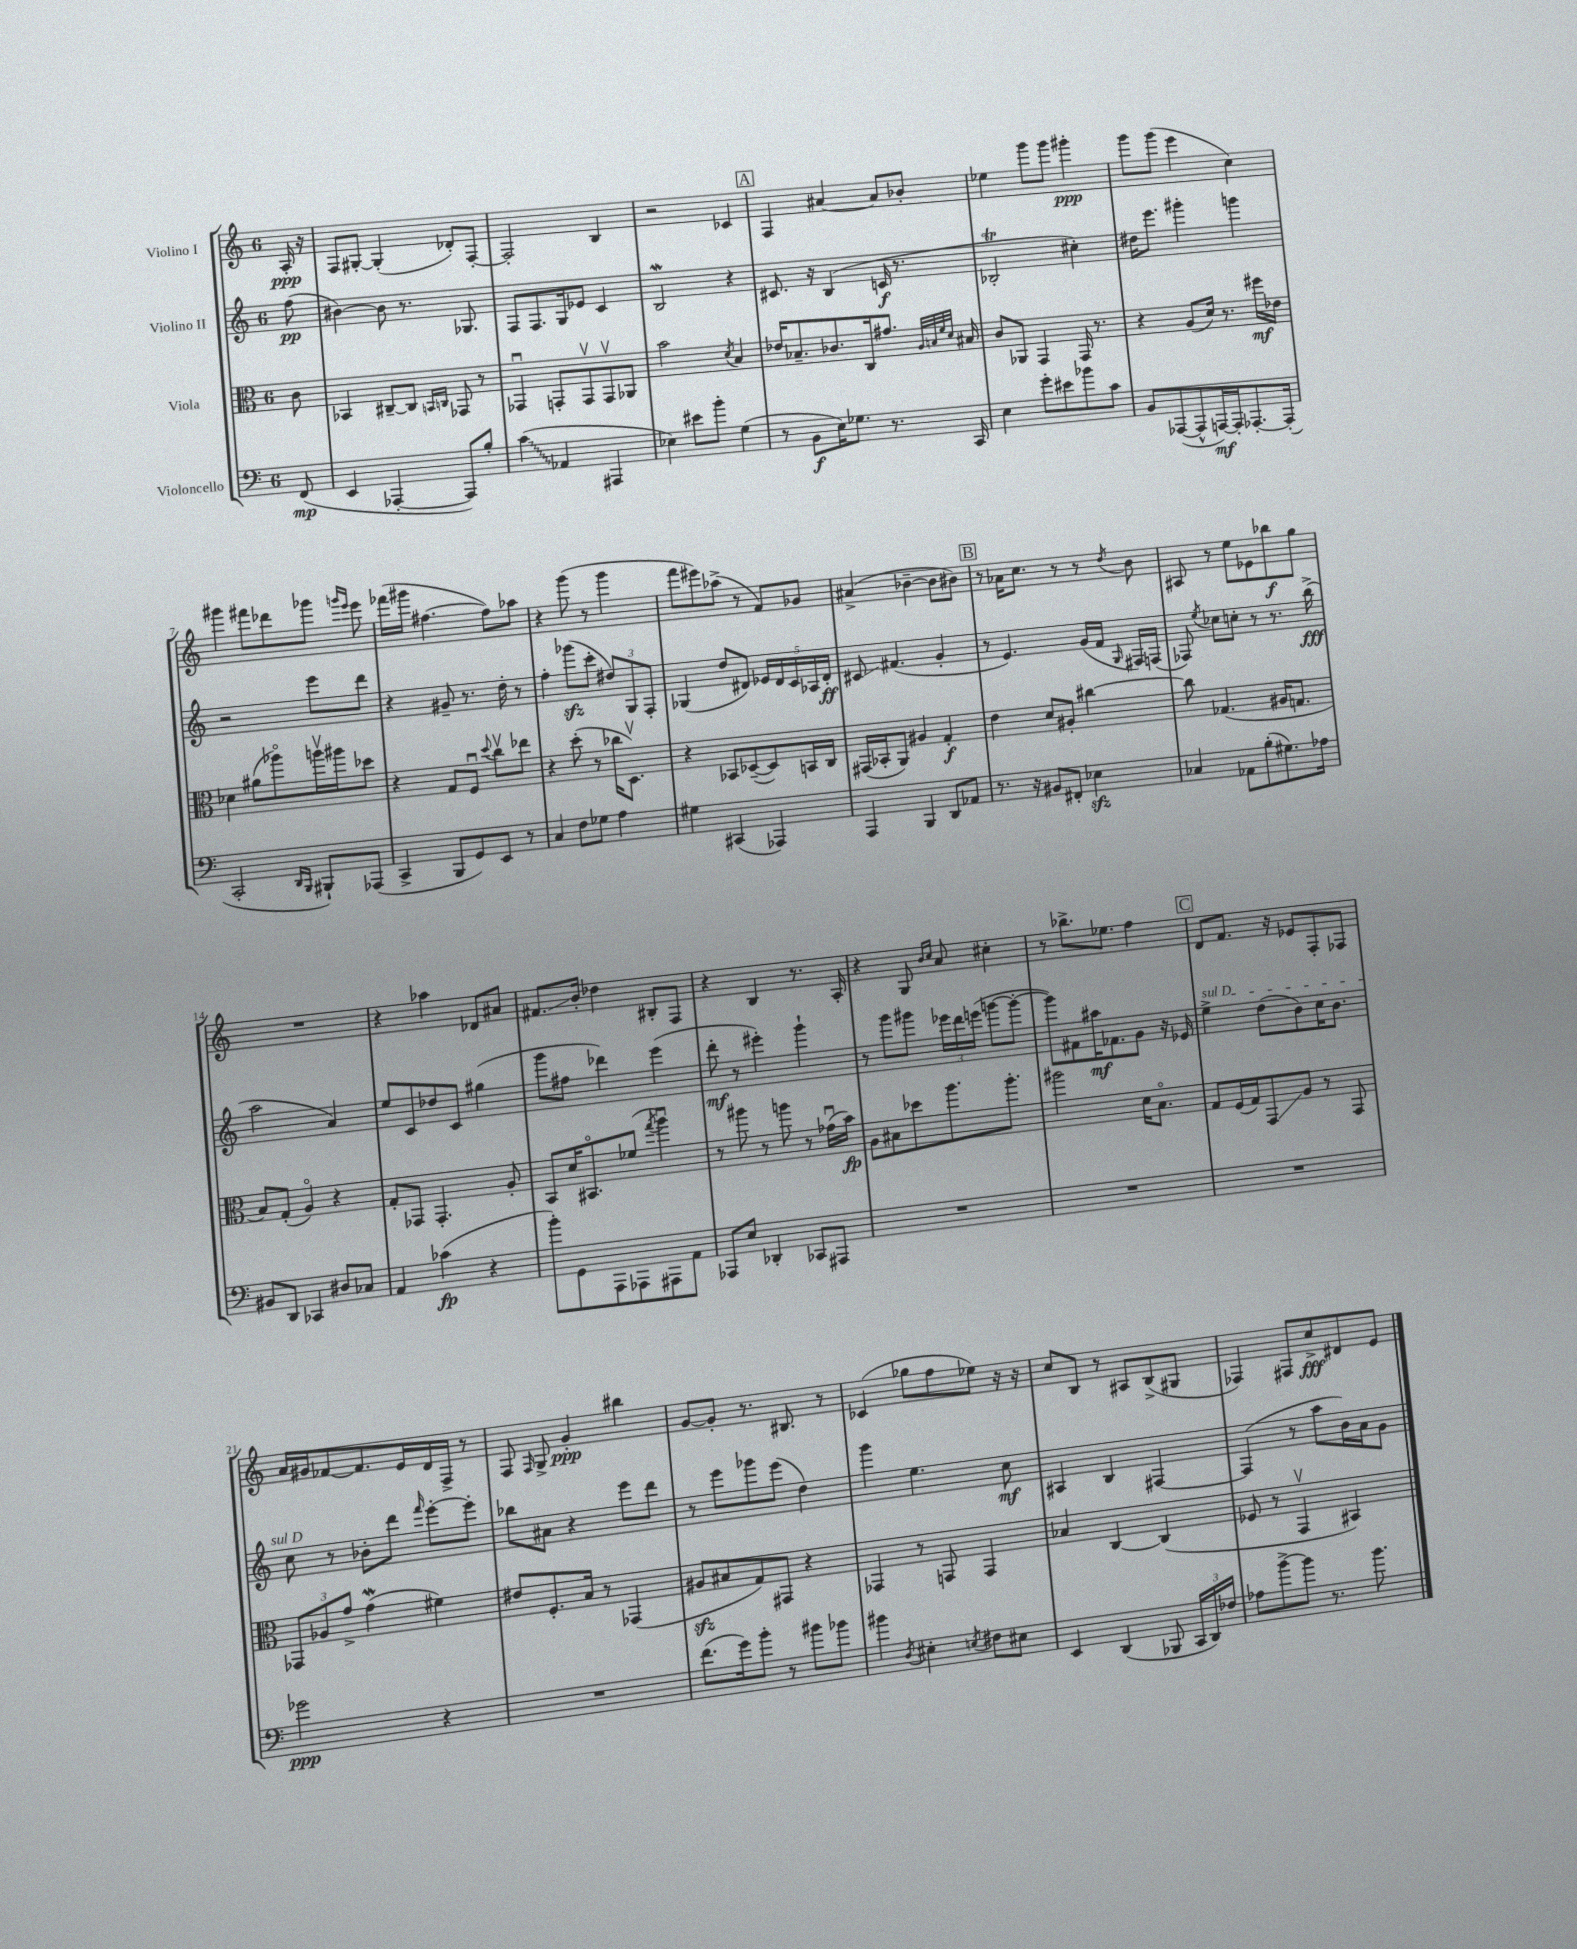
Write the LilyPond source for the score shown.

<<
\new StaffGroup <<
\new Staff = "s0" \with { instrumentName = "Violino I" } {
    \clef treble \key c \major \once \override Staff.TimeSignature.style = #'single-digit \time 6/8 \partial 8
    \autoBeamOff a16-.\ppp r16 |
    f8[ gis8]~-. gis4-.( des'8[-.) f8]~-. |
    f2-. b4 |
    r2 ces'4 |
    \mark \markup { \box "A" } f4 ais'4~ ais'8[ bes'8]-. |
    ees''4 g'''8[ g'''8] gis'''4-.\ppp |
    g'''8[ g'''8]( e'''4 c''4) |
    gis'''4 fis'''8[ des'''8 ges'''8] \grace { g'''16[ e'''16] } e'''8 |
    fes'''16[( gis'''16] fis''4.~ fis''8[) aes''8] |
    r4 g'''8( r8 g'''4 |
    f'''8[ eis'''8) aes''8]->( r8 f'8[) ges'8] |
    ais'4->( bes'4~-- bes'8[ bis'8]) |
    \mark \markup { \box "B" } r8 aes'16[ c''8.] r8 r8 \acciaccatura { d''8 } b'8 |
    ais8 r8 e''8[ ees'8 bes''8\f g''8] |
    R2. |
    r4 aes''4 des'8[ ais'8] |
    fis'8.[\glissando b'16]-. des''4 bis8[-. f8] |
    r4 b4 r8. a16-. |
    r4 g8 \grace { b'16[ c''16] } a'8 cis''4-. |
    r8 bes''8.[-> ees''8.] f''4 |
    \mark \markup { \box "C" } d'8[ f'8.] r16 ees'8[ f8-. fes8] |
    a'16[ gis'16 fes'8~ fes'8. e'16 d'16 f16]-> r8 |
    f8 \grace { f16 } g8-> g'4-.\ppp bis''4 |
    g'8[~ g'8]-. r8. bis8. r8 |
    ces'4( ges''8[ f''8 ees''8]) r16 r16 |
    c''8[ b8] r8 ais8[ b8->( gis8] |
    fes4) fis8[ c''8->\fff dis'8 e'8] \bar "|." |
}
\new Staff = "s1" \with { instrumentName = "Violino II" } {
    \clef treble \key c \major \once \override Staff.TimeSignature.style = #'single-digit \time 6/8 \partial 8
    \autoBeamOff f''8\pp( |
    bis'4~) bis'8 r8. ges8. |
    f8[ f8. g16 ees'8] c'4 |
    b2\mordent r4 |
    \mark \markup { \box "A" } cis'8. r16 b4( c'16\f r8. |
    bes2-.\trill cis''4-.) |
    dis''16[ e'''8.] gis'''4-. g'''4 |
    r2 e'''8[ d'''8] |
    r4 gis'8-- r8. d''16-. r8 |
    f''4-. ges'''8[\sfz( c'''8]-. \tuplet 3/2 { dis''8[) g8 f8]-. } |
    ges4( d''8[ dis'8]) \tuplet 5/4 { ees'16[ dis'16 c'16 aes16 dis'16]-.\ff } |
    cis'8\glissando fis'4.( g'4-. |
    \mark \markup { \box "B" } r8 e'4.) g'16[( f'16] \grace { g16 } fis16[) f16]( |
    fes8) \acciaccatura { e''8 } ces''8[ c''8]-. r8 r8. b''16->\fff( |
    a''2 a'4) |
    e''8[ c'8 des''8 c'8] gis''4( |
    g'''8[ fis''8] des'''4) e'''4( |
    d'''8-.\mf r8 eis'''4-.) g'''4-! |
    r8 g'''8[ gis'''8] \tuplet 3/2 { ees'''16[ d'''16 e'''16]( } g'''8[~ g'''8]~-. |
    g'''8[) fis'8 ais''16\mf fes'8. g'8] r16 ees'16 |
    \mark \markup { \box "C" } \once \override TextSpanner.bound-details.left.text = \markup { \italic "sul D" } e''4->\startTextSpan d''8[( b'8) c''16 b'8.] |
    c''8\stopTextSpan r8 bes'8[-. d'''8] \grace { f'''16 } e'''8[~-. e'''8]-. |
    bes''8[ ais'8] r4 e'''8[ d'''8] |
    r8 e'''8[ ges'''8 e'''8]( d''4) |
    g'''4 e''4. c''8\mf |
    ais4 b4 fis4~ |
    fis4( r8 a''8[ b'16) a'16 g'8] \bar "|." |
}
\new Staff = "s2" \with { instrumentName = "Viola" } {
    \clef alto \key c \major \once \override Staff.TimeSignature.style = #'single-digit \time 6/8 \partial 8
    \autoBeamOff c'8 |
    bes,4 cis8[~-- cis8] \grace { b,16[ c16] } ges,8 r8 |
    ges,4\downbow g,8[-. g,8\upbow g,8\upbow aes,8] |
    b'2 \acciaccatura { d'8 } b4 |
    \mark \markup { \box "A" } ees'16[ bes8.-- ces'8. c16 gis'8.] \grace { a32[ b32 f'32 d'32] } bis16 |
    c'8[ aes,8] g,4 g,16 r8. |
    r4 a8[( d'16]) r8. fis''16[\mf ees'16] |
    des'4 ais'8[( aes''8\flageolet) a''16\upbow ais''16 des''8] |
    r4 g8[ f8]\downbow \appoggiatura { d''8 } c''8[\upbow ees''8] |
    r4 d''8-.( r8 ces''16[ d8.]\upbow) |
    r4 bes,8[ des8~--( des8) b,16 c16] |
    gis,16[( bes,16-. a,8]) ais4 g4-.\f |
    \mark \markup { \box "B" } e'4 d'8[ ais8]-. cis''4~ |
    cis''8 ges4.( ais16[ g8.] |
    b8[) g8]-.( a4\flageolet) r4 |
    g8[-. ges,8] ges,4.-. a8-. |
    b,8[ d'16 bis,8.\flageolet fes'8]( \acciaccatura { g''8 } a''4\downbow) |
    r8 ais''8 r8 a''8 r8 ges'16[\downbow( b'16]\fp) |
    a8[ bis8 des''8 a''8. a''8.]-. |
    ais''2 d'16[ b8.]\flageolet |
    \mark \markup { \box "C" } g8[ f16( g16) g,8\glissando a8] r8 g,8 |
    \tuplet 3/2 { ges,8[ aes8 g'8]-> } g'4\mordent( fis'4) |
    eis'8[ f8.-. b16] r8 ges,4( |
    ais8[\sfz bis8 g8) gis,8] r4 |
    ges,4 r8 g,8 g,4 |
    bes4 c4~ c4( |
    fes8 r8 g,4\upbow bis,4) \bar "|." |
}
\new Staff = "s3" \with { instrumentName = "Violoncello" } {
    \clef bass \key c \major \once \override Staff.TimeSignature.style = #'single-digit \time 6/8 \partial 8
    \autoBeamOff f,8\mp( |
    e,4 aes,,4~-. aes,,8[) b8]-. |
    \once \override Glissando.style = #'zigzag c'4\glissando( aes,4 ais,,4 |
    ees4) eis'8[ b'8]-. g4( |
    \mark \markup { \box "A" } r8 b,8[\f e16) ges8.] r8. c,16 |
    e4 g'8[-. eis'8 bes'8 c'8] |
    b,8[ aes,,8~( aes,,8-^ a,,16~\mf) a,,16-. aes,,8.~-. aes,,16]-.( |
    c,2-. \grace { d,16[ b,,16] } bis,,8[-!) aes,,8]( |
    c,4-> b,,8[ g,8) e,8] r8 |
    c4 f8[ ges8] a4 |
    gis4 cis,4( aes,,4) |
    a,,4 b,,4 d,8[ aes,8] |
    \mark \markup { \box "B" } r8. r16 bis,8[ fis,8]-. ees4\sfz |
    ces4 aes,8[ b8-.( gis8.) aes16] |
    bis,8[ d,8] ces,4 dis8[ ces8] |
    a,4 ces'4\fp( r4 |
    b'8[-.) g,8 a,,8 aes,,8 ais,,8 a,8] |
    aes,,8[ e8] des,4-. ces,8[ ais,,8] |
    R2. |
    R2. |
    \mark \markup { \box "C" } R2. |
    ges'2\ppp r4 |
    R2. |
    f'8.[( g'16) b'8]-. r8 bis'8[ bes'8] |
    bis'4 \acciaccatura { d8 } eis4-. \acciaccatura { e8 } fis8[ eis8] |
    e,4 d,4( bes,,8 \tuplet 3/2 { c,16[ d,16) fes16] } |
    aes8[ b'8~-> b'8] r8. b'8. \bar "|." |
}
>>
>>
